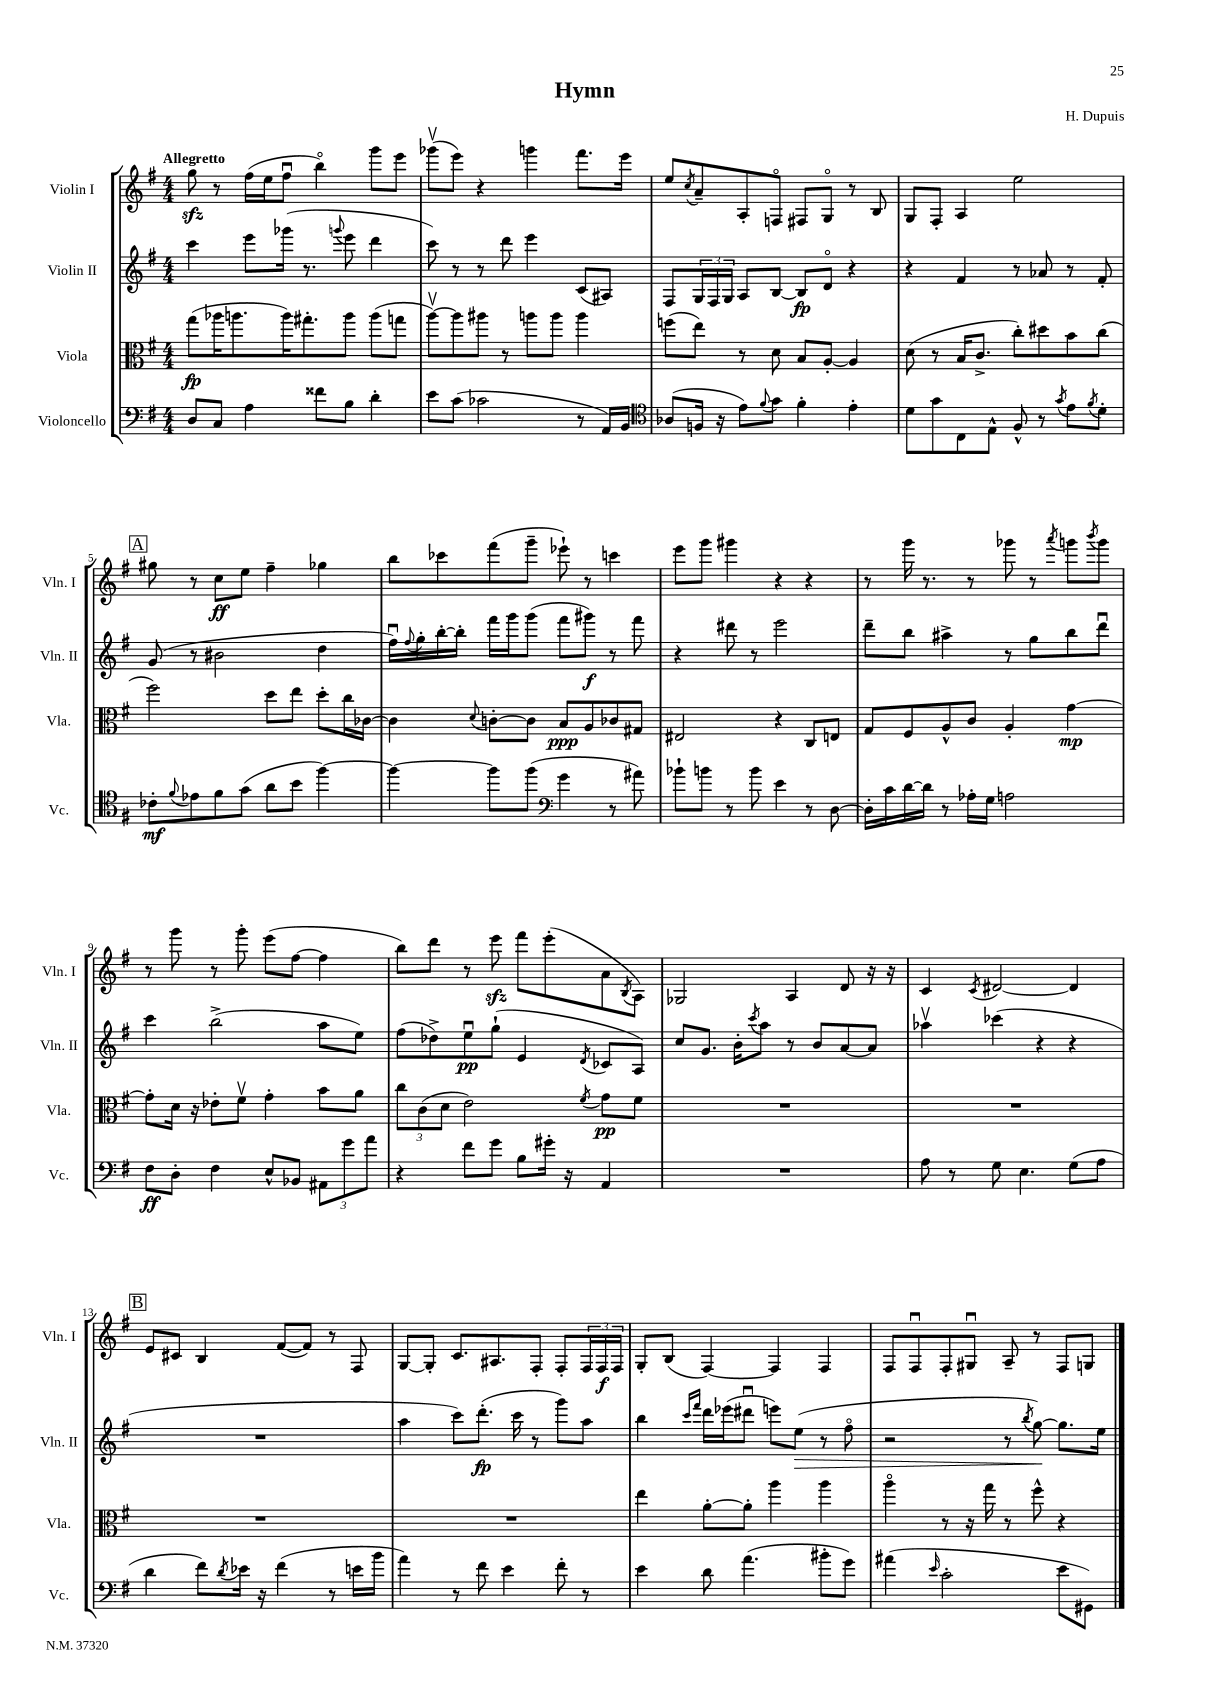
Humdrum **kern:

**kern	**dynam	**kern	**dynam	**kern	**dynam	**kern	**dynam
*part4	*part4	*part3	*part3	*part2	*part2	*part1	*part1
*staff4	*staff4	*staff3	*staff3	*staff2	*staff2	*staff1	*staff1
*I"Violoncello	*	*I"Viola	*	*I"Violin II	*	*I"Violin I	*
*I'Vc.	*	*I'Vla.	*	*I'Vln. II	*	*I'Vln. I	*
*clefF4	*	*clefC3	*	*clefG2	*	*clefG2	*
*k[f#]	*	*k[f#]	*	*k[f#]	*	*k[f#]	*
*M4/4	*	*M4/4	*	*M4/4	*	*M4/4	*
=1	=1	=1	=1	=1	=1	=1	=1
!	!	!	!	!	!	!LO:TX:a:B:t=Allegretto	!
8D/L	.	(8gg\L	fp	4ccc\	.	8ggzz\	.
8C/J	.	16aa-X\K	.	.	.	8r	.
.	.	8.aan\	.	.	.	.	.
4A\	.	.	.	8eee\L	.	(16ff#\LL	.
.	.	.	.	.	.	16ee\J	.
.	.	16aa\K)	.	(16ggg-X\Jk	.	8ff#u\J	.
.	.	8.gg#X'\	.	8.r	.	.	.
8f##X\L	.	.	.	.	.	4bb\)	.
.	.	.	.	8qqgggn/	.	.	.
8B\J	.	8aa\J	.	8eee\	.	.	.
4d'\	.	(8aa\L	.	4ddd\	.	8ggg\L	.
.	.	8ggn\J	.	.	.	8eee\J	.
=2	=2	=2	=2	=2	=2	=2	=2
8e\L	.	[8aav\L)	.	8ccc\)	.	(8ggg-Xv\L	.
(8c\J	.	8aa\]	.	8r	.	8eee\J)	.
2c-X\	.	8aa#X\J	.	8r	.	4r	.
.	.	8r	.	8ddd\	.	.	.
.	.	8aan\L	.	4eee\	.	4gggn\	.
.	.	8aa\J	.	.	.	.	.
8r	.	4aa\	.	(8c/L	.	8.fff#\L	.
16AA/LL)	.	.	.	8A#X/J)	.	.	.
16BB/JJ	.	.	.	.	.	16eee\Jk	.
=3	=3	=3	=3	=3	=3	=3	=3
*clefC4	*	*	*	*	*	*	*
(8A-X/L	.	(8ffn\L	.	8F#/L	.	8ee/L	.
.	.	.	.	.	.	8qcc/	.
16Fn/Jk	.	8ee\J)	.	24G/L	.	8a~/	.
.	.	.	.	24F#/	.	.	.
16r	.	.	.	.	.	.	.
.	.	.	.	24G/JJ	.	.	.
8e\L)	.	8r	.	8A/L	.	8A'/	.
8qqf#/	.	.	.	.	.	.	.
8g\J	.	8d\	.	[8B/J	.	8Fn/J	.
4f#'\	.	8B/L	.	8B/L]	fp	8F#X/L	.
.	.	[8A'/J	.	8d/J	.	8G/J	.
4e'\	.	4A/]	.	4r	.	8r	.
.	.	.	.	.	.	8B/	.
=4	=4	=4	=4	=4	=4	=4	=4
8d\L	.	(8d\	.	4r	.	8G/L	.
8g\	.	8r	.	.	.	8F#'/J	.
8C\	.	16B/KL	.	4f#/	.	4A/	.
.	.	8.c^/J	.	.	.	.	.
8E^^\J	.	.	.	.	.	.	.
8F#^^/	.	8cc'\L)	.	8r	.	2ee\	.
8r	.	8dd#X\	.	8a-X/	.	.	.
8qg/	.	.	.	.	.	.	.
8e\L	.	8b\	.	8r	.	.	.
8qf#/	.	.	.	.	.	.	.
8d'\J	.	(8cc\J	.	8f#'/	.	.	.
!!LO:LB:g=z
!!LO:REH:place=s1:t=A
=5	=5	=5	=5	=5	=5	=5	=5
8c-X'\L	mf	2ff#\)	.	(8g/	.	8gg#X\	.
8qqf#/	.	.	.	.	.	.	.
8e-X\	.	.	.	8r	.	8r	.
8f#\	.	.	.	2b#X\	.	8cc\L	ff
(8g\J	.	.	.	.	.	8ee\J	.
8a\L	.	8dd\L	.	.	.	4ff#~\	.
8b\J	.	8ee\J	.	.	.	.	.
[4ff#\)	.	8dd'\L	.	4dd\	.	4gg-X\	.
.	.	16cc\L	.	.	.	.	.
.	.	[16c-X\JJ	.	.	.	.	.
=6	=6	=6	=6	=6	=6	=6	=6
4ff#\_	.	4c-\]	.	16ff#u\LL)	.	8bb\L	.
.	.	.	.	8qqff#/	.	.	.
.	.	.	.	16gg'\	.	.	.
.	.	.	.	[16bb'\	.	8ccc-X\	.
.	.	.	.	16bb'\JJ]	.	.	.
.	.	8qqd/	.	.	.	.	.
8ff#\L]	.	[8cn'\L	.	16fff#\LL	.	(8fff#\	.
.	.	.	.	16ggg\J	.	.	.
(8ff#\J	.	8c\J]	.	(8ggg\J	.	8ggg~\J	.
*clefF4	*	*	*	*	*	*	*
4g\	.	8B/L	ppp	8fff#\L	.	8eee-X`\)	.
.	.	8A/	.	8ggg#X\J)	f	8r	.
8r	.	8c-X/	.	8r	.	4cccn\	.
8a#X\)	.	8G#X/J	.	8fff#\	.	.	.
=7	=7	=7	=7	=7	=7	=7	=7
8b-X`\L	.	2E#X/	.	4r	.	8eee\L	.
8bn\J	.	.	.	.	.	8ggg\J	.
8r	.	.	.	8ddd#X\	.	4ggg#X\	.
8b\	.	.	.	8r	.	.	.
4e\	.	4r	.	2eee\	.	4r	.
8r	.	8C/L	.	.	.	4r	.
[8D\	.	8En/J	.	.	.	.	.
=8	=8	=8	=8	=8	=8	=8	=8
16D'\LL]	.	8G/L	.	8ddd~\L	.	8r	.
16c\	.	.	.	.	.	.	.
[16d\	.	8F#/	.	8bb\J	.	16ggg\	.
16d\JJ]	.	.	.	.	.	8.r	.
8r	.	8A^^/	.	4aa#X^\	.	.	.
16A-X'\LL	.	8c/J	.	.	.	8r	.
16G\JJ	.	.	.	.	.	.	.
2An\	.	4A'/	.	8r	.	8ggg-X\	.
.	.	.	.	8gg\L	.	8r	.
.	.	.	.	.	.	8qaaa/	.
.	.	[4g\	mp	8bb\	.	8gggn\L	.
.	.	.	.	.	.	8qbbb/	.
.	.	.	.	8dddu\J	.	8ggg\J	.
!!LO:LB:g=z
=9	=9	=9	=9	=9	=9	=9	=9
8F#\L	ff	8g'\L]	.	4ccc\	.	8r	.
8D'\J	.	16d\Jk	.	.	.	8ggg\	.
.	.	16r	.	.	.	.	.
4F#\	.	8e-X'\L	.	(2bb^\	.	8r	.
.	.	8f#v\J	.	.	.	8ggg'\	.
8E^^/L	.	4g'\	.	.	.	(8eee\L	.
8BB-X/J	.	.	.	.	.	[8ff#\J	.
12AA#X\L	.	8b\L	.	8aa\L	.	4ff#\]	.
12g\	.	.	.	.	.	.	.
.	.	8a\J	.	8ee\J)	.	.	.
12a\J	.	.	.	.	.	.	.
=10	=10	=10	=10	=10	=10	=10	=10
4r	.	12cc\L	.	(8ff#\L	.	8bb\L)	.
.	.	(12c\	.	.	.	.	.
.	.	.	.	8dd-X^\)	.	8ddd\J	.
.	.	12d\J	.	.	.	.	.
8f#\L	.	2e\)	.	8eeu\	pp	8r	.
8g\J	.	.	.	(8gg`\J	.	8eeezz\	.
8B\L	.	.	.	4e/	.	8fff#\L	.
16g#X'\Jk	.	.	.	.	.	(8eee'\	.
16r	.	.	.	.	.	.	.
.	.	8qf#/	.	8qd/	.	.	.
4AA/	.	8g\L	pp	8c-X/L	.	8a\	.
.	.	.	.	.	.	8qB/	.
.	.	8f#\J	.	8A/J)	.	8A\J)	.
=11	=11	=11	=11	=11	=11	=11	=11
1r	.	1r	.	8cc/L	.	2G-X/	.
.	.	.	.	8.g/J	.	.	.
.	.	.	.	16b'\KL	.	.	.
.	.	.	.	8qccc/	.	.	.
.	.	.	.	8aa\J	.	.	.
.	.	.	.	8r	.	4A/	.
.	.	.	.	8b/L	.	.	.
.	.	.	.	[8a/	.	8d/	.
.	.	.	.	8a/J]	.	16r	.
.	.	.	.	.	.	16r	.
=12	=12	=12	=12	=12	=12	=12	=12
8A\	.	1r	.	4aa-Xv\	.	4c/	.
8r	.	.	.	.	.	.	.
.	.	.	.	.	.	8qc/	.
8G\	.	.	.	(4ccc-X\	.	[2d#X/	.
4.E\	.	.	.	.	.	.	.
.	.	.	.	4r	.	.	.
(8G\L	.	.	.	4r	.	4d#/]	.
8A\J	.	.	.	.	.	.	.
!!LO:LB:g=z
!!LO:REH:place=s1:t=B
=13	=13	=13	=13	=13	=13	=13	=13
4d\	.	1r	.	1r	.	8e/L	.
.	.	.	.	.	.	8c#X/J	.
8f#\L)	.	.	.	.	.	4B/	.
8qd/	.	.	.	.	.	.	.
16e-X\Jk	.	.	.	.	.	.	.
16r	.	.	.	.	.	.	.
(4f#\	.	.	.	.	.	([8f#/L	.
.	.	.	.	.	.	8f#/J])	.
8r	.	.	.	.	.	8r	.
16en\LL	.	.	.	.	.	8F#/	.
16b\JJ	.	.	.	.	.	.	.
=14	=14	=14	=14	=14	=14	=14	=14
4a\)	.	1r	.	4aa\	.	[8G/L	.
.	.	.	.	.	.	8G'/J]	.
8r	.	.	.	8ccc\L)	.	8.c/L	.
8f#\	.	.	.	(8.ddd'\J	fp	.	.
.	.	.	.	.	.	8.A#X/	.
4e\	.	.	.	.	.	.	.
.	.	.	.	16ccc\	.	.	.
.	.	.	.	8r	.	8F#'/J	.
8f#'\	.	.	.	8ggg\L)	.	8F#'/L	.
8r	.	.	.	8aa\J	.	24F#/L	.
.	.	.	.	.	.	24F#/	f
.	.	.	.	.	.	24F#/JJ	.
=15	=15	=15	=15	=15	=15	=15	=15
4e\	.	4ee\	.	4bb\	.	8G'/L	.
.	.	.	.	.	.	(8B/J	.
.	.	.	.	16qqccc/LL	.	.	.
.	.	.	.	16qqfff#/JJ	.	.	.
8d\	.	[8a'\L	.	16ddd\LL	.	[4F#/)	.
.	.	.	.	(16eee-X\J	.	.	.
(4.a\	.	8a'\J]	.	8ddd#Xu\J	.	.	.
.	.	4aa\	.	8eeen\L)	.	4F#/]	.
!	!	!	!	!	!LO:HP:b	!	!
.	.	.	.	(8ee\J	>	.	.
8b#X'\L	.	4aa\	.	8r	.	4F#/	.
8g\J)	.	.	.	8ff#\	.	.	.
=16	=16	=16	=16	=16	=16	=16	=16
(4a#X\	.	4aa\	.	2r	.	8F#/L	.
.	.	.	.	.	.	8F#u/	.
16qqe/	.	.	.	.	.	.	.
2c'\	.	8r	.	.	.	8F#'/	.
.	.	16r	.	.	.	8G#Xu/J	.
.	.	16gg\	.	.	.	.	.
.	.	8r	.	8r	.	8A~/	.
.	.	.	.	8qbb/	.	.	.
.	.	8ff#^^\	.	[8gg\)	.	8r	.
8e\L	.	4r	.	8.gg\L]	]	8F#/L	.
8GG#X\J)	.	.	.	.	.	8Gn/J	.
.	.	.	.	16ee\Jk	.	.	.
==	==	==	==	==	==	==	==
*-	*-	*-	*-	*-	*-	*-	*-
